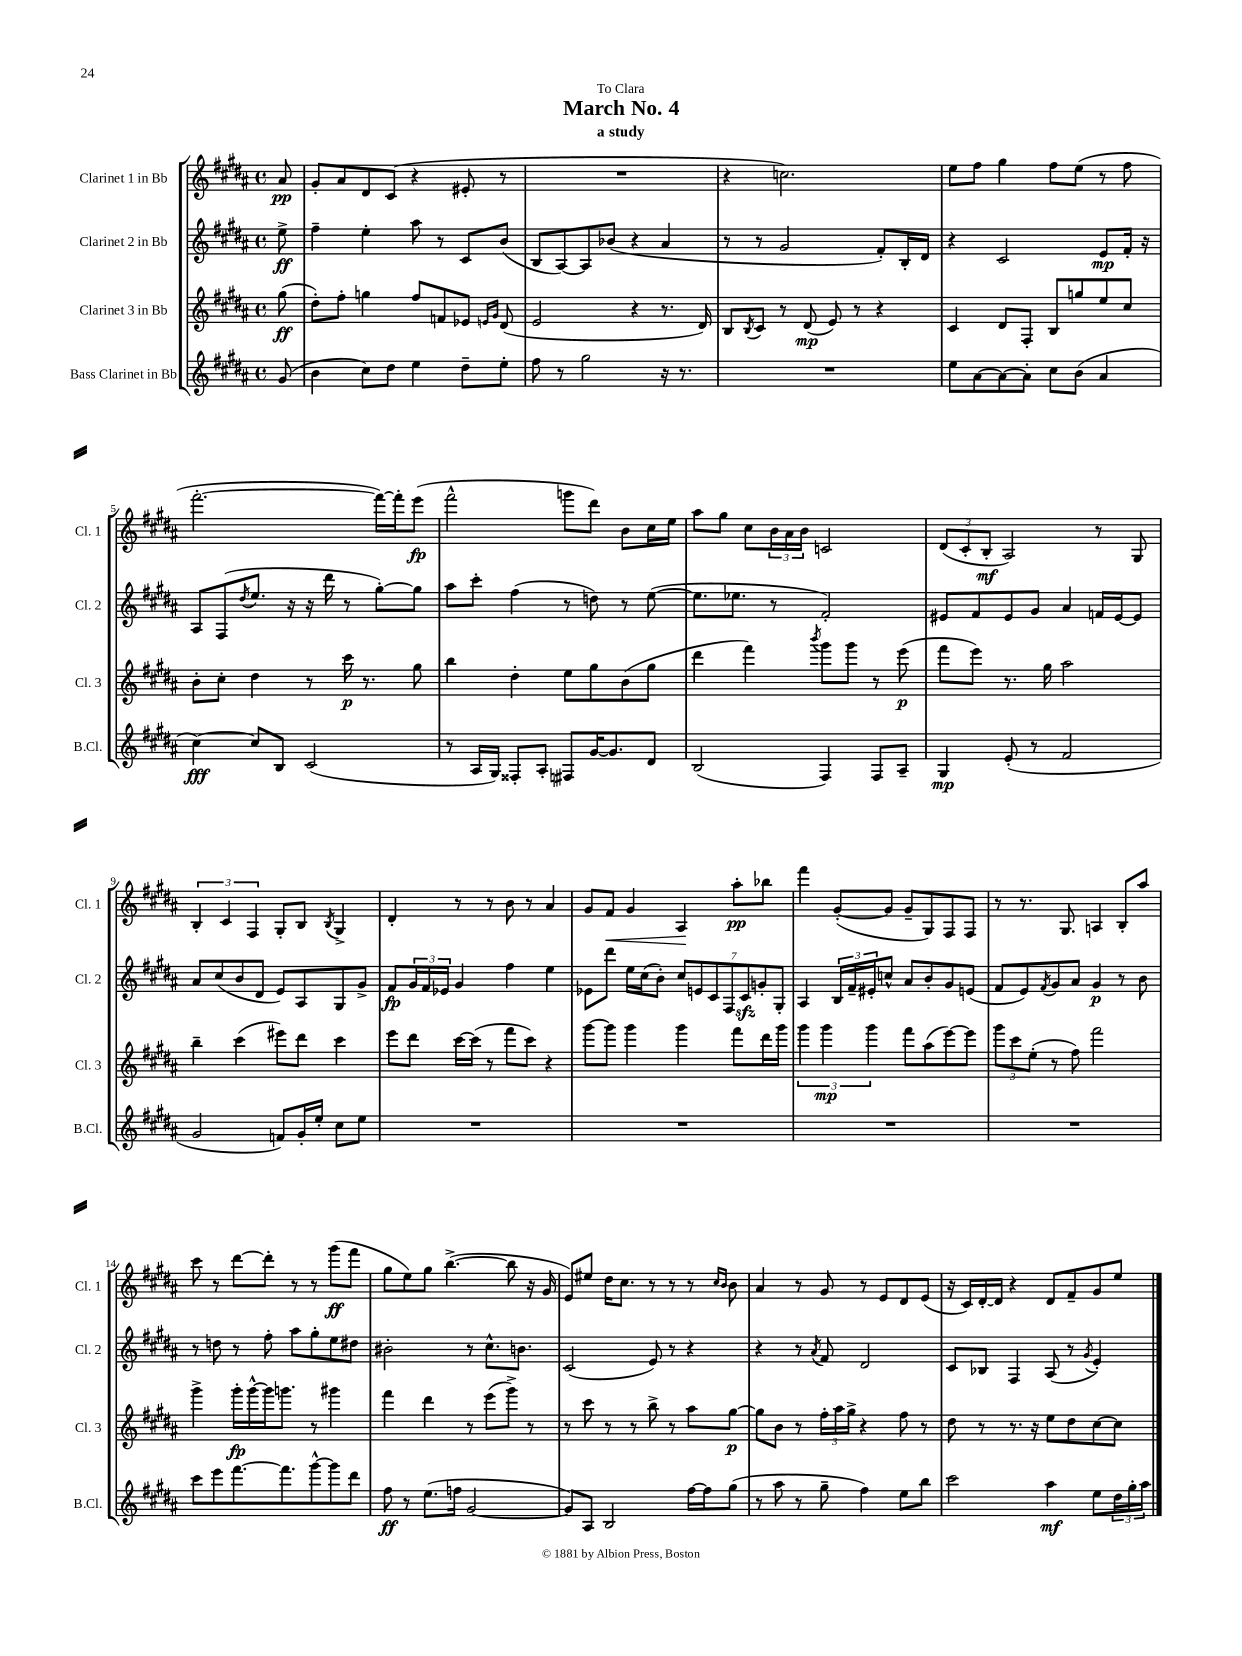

**kern	**dynam	**kern	**dynam	**kern	**dynam	**kern	**dynam
*part4	*part4	*part3	*part3	*part2	*part2	*part1	*part1
*staff4	*staff4	*staff3	*staff3	*staff2	*staff2	*staff1	*staff1
*I"Bass Clarinet in Bb	*	*I"Clarinet 3 in Bb	*	*I"Clarinet 2 in Bb	*	*I"Clarinet 1 in Bb	*
*I'B.Cl.	*	*I'Cl. 3	*	*I'Cl. 2	*	*I'Cl. 1	*
*clefG2	*	*clefG2	*	*clefG2	*	*clefG2	*
*k[f#c#g#d#a#]	*	*k[f#c#g#d#a#]	*	*k[f#c#g#d#a#]	*	*k[f#c#g#d#a#]	*
*M4/4	*	*M4/4	*	*M4/4	*	*M4/4	*
*met(c)	*	*met(c)	*	*met(c)	*	*met(c)	*
=	=	=	=	=	=	=	=
(8g#/	.	(8gg#\	ff	8ee^\	ff	8a#/	pp
=1	=1	=1	=1	=1	=1	=1	=1
4b\	.	8dd#'\L)	.	4ff#~\	.	8g#'/L	.
.	.	8ff#'\J	.	.	.	8a#/	.
8cc#\L)	.	4ggn\	.	4ee'\	.	8d#/	.
8dd#\J	.	.	.	.	.	(8c#/J	.
4ee\	.	8ff#/L	.	8aa#\	.	4r	.
.	.	8fn/	.	8r	.	.	.
8dd#~\L	.	8e-X/J	.	8c#/L	.	8e#X'/	.
.	.	16qqen/LL	.	.	.	.	.
.	.	16qqg#/JJ	.	.	.	.	.
8ee'\J	.	(8d#/	.	(8b/J	.	8r	.
=2	=2	=2	=2	=2	=2	=2	=2
8ff#\	.	2e/	.	8B/L	.	1r	.
8r	.	.	.	[8A#/)	.	.	.
2gg#\	.	.	.	8A#/]	.	.	.
.	.	.	.	(8b-X/J	.	.	.
.	.	4r	.	4r	.	.	.
16r	.	8.r	.	4a#/	.	.	.
8.r	.	.	.	.	.	.	.
.	.	16d#/)	.	.	.	.	.
=3	=3	=3	=3	=3	=3	=3	=3
1r	.	8B/L	.	8r	.	4r	.
.	.	8qB/	.	.	.	.	.
.	.	8c#/J	.	8r	.	.	.
.	.	8r	.	2g#/	.	2.ccn\)	.
.	.	(8d#/	mp	.	.	.	.
.	.	8e/)	.	.	.	.	.
.	.	8r	.	.	.	.	.
.	.	4r	.	8f#'/L)	.	.	.
.	.	.	.	16B'/L	.	.	.
.	.	.	.	16d#/JJ	.	.	.
=4	=4	=4	=4	=4	=4	=4	=4
8ee\L	.	4c#/	.	4r	.	8ee\L	.
[8a#\	.	.	.	.	.	8ff#\J	.
8a#\_	.	8d#/L	.	2c#/	.	4gg#\	.
8a#'\J]	.	8F#'/J	.	.	.	.	.
8cc#\L	.	8B/L	.	.	.	8ff#\L	.
(8b\J	.	8ggn/	.	.	.	(8ee\J	.
4a#/	.	8ee/	.	8e/L	mp	8r	.
.	.	8cc#/J	.	16f#'/Jk	.	8ff#\	.
.	.	.	.	16r	.	.	.
!!LO:LB:g=z
=5	=5	=5	=5	=5	=5	=5	=5
[4cc#\)	fff	8b'\L	.	8A#/L	.	[2.fff#'\	.
.	.	8cc#'\J	.	(8F#/	.	.	.
.	.	.	.	8qdd#/	.	.	.
8cc#/L]	.	4dd#\	.	8.ee/J	.	.	.
8B/J	.	.	.	.	.	.	.
.	.	.	.	16r	.	.	.
(2c#/	.	8r	.	16r	.	.	.
.	.	.	.	16ddd#\	.	.	.
.	.	16ccc#\	p	8r	.	.	.
.	.	8.r	.	.	.	.	.
.	.	.	.	[8gg#'\L)	.	16fff#\LL_)	.
.	.	.	.	.	.	16fff#'\J]	.
.	.	8gg#\	.	8gg#\J]	.	(8eee\J	fp
=6	=6	=6	=6	=6	=6	=6	=6
8r	.	4bb\	.	8aa#\L	.	2fff#^^\	.
16A#/LL	.	.	.	8ccc#'\J	.	.	.
16G#/JJ)	.	.	.	.	.	.	.
8F##X'/L	.	4dd#'\	.	(4ff#\	.	.	.
8A#'/J	.	.	.	.	.	.	.
8F#X/L	.	8ee\L	.	8r	.	8gggn\L	.
[16g#/K	.	8gg#\	.	8ddn\)	.	8ddd#\J)	.
8.g#/]	.	.	.	.	.	.	.
.	.	(8b\	.	8r	.	8b\L	.
8d#/J	.	8gg#\J	.	([8ee\	.	16cc#\L	.
.	.	.	.	.	.	16ee\JJ	.
=7	=7	=7	=7	=7	=7	=7	=7
(2B/	.	4ddd#\	.	8.ee\L]	.	8aa#\L	.
.	.	.	.	.	.	8gg#\J	.
.	.	.	.	8.ee-X\J	.	.	.
.	.	4fff#\)	.	.	.	8cc#\L	.
.	.	.	.	8r	.	24b\L	.
.	.	.	.	.	.	24a#\	.
.	.	.	.	.	.	24b\JJ	.
.	.	8qbbb/	.	.	.	.	.
4F#/)	.	8ggg#\L	.	2f#'/)	.	2cn/	.
.	.	8ggg#\J	.	.	.	.	.
8F#/L	.	8r	.	.	.	.	.
8A#~/J	.	(8eee\	p	.	.	.	.
=8	=8	=8	=8	=8	=8	=8	=8
4G#/	mp	8fff#\L	.	8e#X/L	.	(12d#/L	.
.	.	.	.	.	.	12c#'/	.
.	.	8eee\J)	.	8f#/	.	.	.
.	.	.	.	.	.	12B'/J	mf
(8e'/	.	8.r	.	8e#/	.	2A#/)	.
8r	.	.	.	8g#/J	.	.	.
.	.	16gg#\	.	.	.	.	.
2f#/	.	2aa#\	.	4a#/	.	.	.
.	.	.	.	16fn/LL	.	8r	.
.	.	.	.	[16e#/J	.	.	.
.	.	.	.	8e#/J]	.	8G#/	.
!!LO:LB:g=z
=9	=9	=9	=9	=9	=9	=9	=9
2g#/	.	4bb~\	.	8a#/L	.	6B'/	.
.	.	.	.	(8cc#/	.	.	.
.	.	.	.	.	.	6c#/	.
.	.	(4ccc#\	.	8b/	.	.	.
.	.	.	.	.	.	6F#/	.
.	.	.	.	8d#/J	.	.	.
8fn/L)	.	8eee#X\L)	.	8e/L)	.	8G#'/L	.
16g#'/L	.	8ddd#\J	.	8A#/	.	8B/J	.
16ee'/JJ	.	.	.	.	.	.	.
.	.	.	.	.	.	8qB/	.
8cc#\L	.	4ccc#\	.	8G#/	.	4G#^/	.
8ee\J	.	.	.	8g#^/J	.	.	.
=10	=10	=10	=10	=10	=10	=10	=10
1r	.	8eee\L	.	8f#/L	fp	4d#'/	.
.	.	8ddd#\J	.	24g#/L	.	.	.
.	.	.	.	24f#/	.	.	.
.	.	.	.	24e-X/JJ	.	.	.
.	.	[16ccc#\LL	.	4g#/	.	8r	.
.	.	(16ccc#\JJ]	.	.	.	.	.
.	.	8r	.	.	.	8r	.
.	.	8fff#\L	.	4ff#\	.	8b\	.
.	.	8ccc#\J)	.	.	.	8r	.
.	.	4r	.	4ee\	.	4a#/	.
=11	=11	=11	=11	=11	=11	=11	=11
1r	.	[8ggg#\L	.	8e-X\L	.	8g#/L	.
!	!	!	!	!	!	!	!LO:HP:b
.	.	8ggg#\J]	.	8ddd#\J	.	8f#/J	<
.	.	4ggg#\	.	16ee\LL	.	4g#/	.
.	.	.	.	(16cc#\J	.	.	.
.	.	.	.	8b'\J)	.	.	.
.	.	4ggg#\	.	14cc#/L	.	4A#/	.
.	.	.	.	14en/	.	.	.
.	.	.	.	14c#/	.	.	.
.	.	.	.	14F#/	.	.	.
.	.	8fff#\L	.	.	.	8aa#'\L	[ pp
.	.	.	.	14c#zz/	.	.	.
.	.	.	.	14gn'/	.	.	.
.	.	16ddd#\L	.	.	.	8bb-X\J	.
.	.	.	.	14G#'/J	.	.	.
.	.	16ggg#\JJ	.	.	.	.	.
=12	=12	=12	=12	=12	=12	=12	=12
1r	.	6ggg#\	.	4A#/	.	4fff#\	.
.	.	6ggg#\	mp	.	.	.	.
.	.	.	.	24B/LL	.	([8g#'/L	.
.	.	.	.	24f#~/	.	.	.
.	.	6ggg#\	.	24e#X'/J	.	.	.
.	.	.	.	8ccn^^/J	.	8g#/J]	.
.	.	8fff#\L	.	8a#/L	.	8g#~/L	.
.	.	(8aa#\	.	8b'/	.	8G#/)	.
.	.	[8eee\)	.	8g#/	.	8F#/	.
.	.	8eee\J]	.	(8en/J	.	8F#/J	.
=13	=13	=13	=13	=13	=13	=13	=13
1r	.	12ggg#\L	.	8f#/L	.	8r	.
.	.	12ccc#\	.	.	.	.	.
.	.	.	.	8e/)	.	8.r	.
.	.	(12ee'\J	.	.	.	.	.
.	.	.	.	8qf#/	.	.	.
.	.	8r	.	8g#/	.	.	.
.	.	.	.	.	.	8.G#/	.
.	.	8ff#\)	.	8a#/J	.	.	.
.	.	2fff#\	.	4g#/	p	4An/	.
.	.	.	.	8r	.	8B'/L	.
.	.	.	.	8b\	.	8aa#/J	.
!!LO:LB:g=z
=14	=14	=14	=14	=14	=14	=14	=14
8ccc#\L	.	4ggg#^\	.	8r	.	8ccc#\	.
8eee\	.	.	.	8ddn\	.	8r	.
[8.fff#\	.	16ggg#'\LL	fp	8r	.	[8ddd#\L	.
.	.	[16ggg#^^\	.	.	.	.	.
.	.	16ggg#\J]	.	8ff#'\	.	8ddd#'\J]	.
8.fff#\]	.	8.gggn\J	.	.	.	.	.
.	.	.	.	8aa#\L	.	8r	.
[8ggg#^^\	.	8r	.	8gg#'\	.	8r	.
8ggg#\]	.	4ggg#X\	.	8ee\	.	(8ggg#\L	ff
8ddd#\J	.	.	.	8dd#X\J	.	8fff#\J	.
=15	=15	=15	=15	=15	=15	=15	=15
8ff#\	ff	4fff#\	.	2b#X'\	.	8gg#\L	.
8r	.	.	.	.	.	8ee\)	.
(8.ee\L	.	4ddd#\	.	.	.	8gg#\J	.
.	.	.	.	.	.	([4.bb^\	.
16ffn\Jk	.	.	.	.	.	.	.
[2g#/	.	8r	.	8r	.	.	.
.	.	(8eee\L	.	8.cc#^^\L	.	.	.
.	.	8ggg#^\J)	.	.	.	8bb\]	.
.	.	.	.	8.bn\J	.	.	.
.	.	8r	.	.	.	16r	.
.	.	.	.	.	.	16g#/	.
=16	=16	=16	=16	=16	=16	=16	=16
8g#/L])	.	8r	.	(2c#/	.	8e/L)	.
8A#/J	.	8ccc#\	.	.	.	8ee#X/J	.
2B/	.	8r	.	.	.	16dd#\KL	.
.	.	.	.	.	.	8.cc#\J	.
.	.	8r	.	.	.	.	.
.	.	8bb^\	.	8e/)	.	8r	.
.	.	8r	.	8r	.	8r	.
[16ff#\LL	.	8aa#\L	.	4r	.	8r	.
16ff#\J]	.	.	.	.	.	.	.
.	.	.	.	.	.	16qqcc#/LL	.
.	.	.	.	.	.	16qqb/JJ	.
(8gg#\J	.	[8gg#\J	p	.	.	8b\	.
=17	=17	=17	=17	=17	=17	=17	=17
8r	.	8gg#\L]	.	4r	.	4a#/	.
8aa#\	.	8b\J	.	.	.	.	.
8r	.	8r	.	8r	.	8r	.
.	.	.	.	8qa#/	.	.	.
8gg#~\	.	24ff#'\LL	.	8f#/	.	8g#/	.
.	.	24aa#\	.	.	.	.	.
.	.	24gg#^\JJ	.	.	.	.	.
4ff#\)	.	4r	.	2d#/	.	8r	.
.	.	.	.	.	.	8e/L	.
8ee\L	.	8ff#\	.	.	.	8d#/	.
8bb\J	.	8r	.	.	.	(8e/J	.
=18	=18	=18	=18	=18	=18	=18	=18
2ccc#\	.	8dd#\	.	8c#/L	.	16r	.
.	.	.	.	.	.	16c#/LL)	.
.	.	8r	.	8B-X/J	.	[16d#'/	.
.	.	.	.	.	.	16d#/JJ]	.
.	.	8.r	.	4F#/	.	4r	.
.	.	16r	.	.	.	.	.
4aa#\	mf	8ee\L	.	(8A#/	.	8d#/L	.
.	.	8dd#\	.	8r	.	8f#~/	.
.	.	.	.	8qg#/	.	.	.
8ee\L	.	[8cc#\	.	4e'/)	.	8g#/	.
24dd#\L	.	8cc#\J]	.	.	.	8ee/J	.
24gg#'\	.	.	.	.	.	.	.
24aa#\JJ	.	.	.	.	.	.	.
==	==	==	==	==	==	==	==
*-	*-	*-	*-	*-	*-	*-	*-
